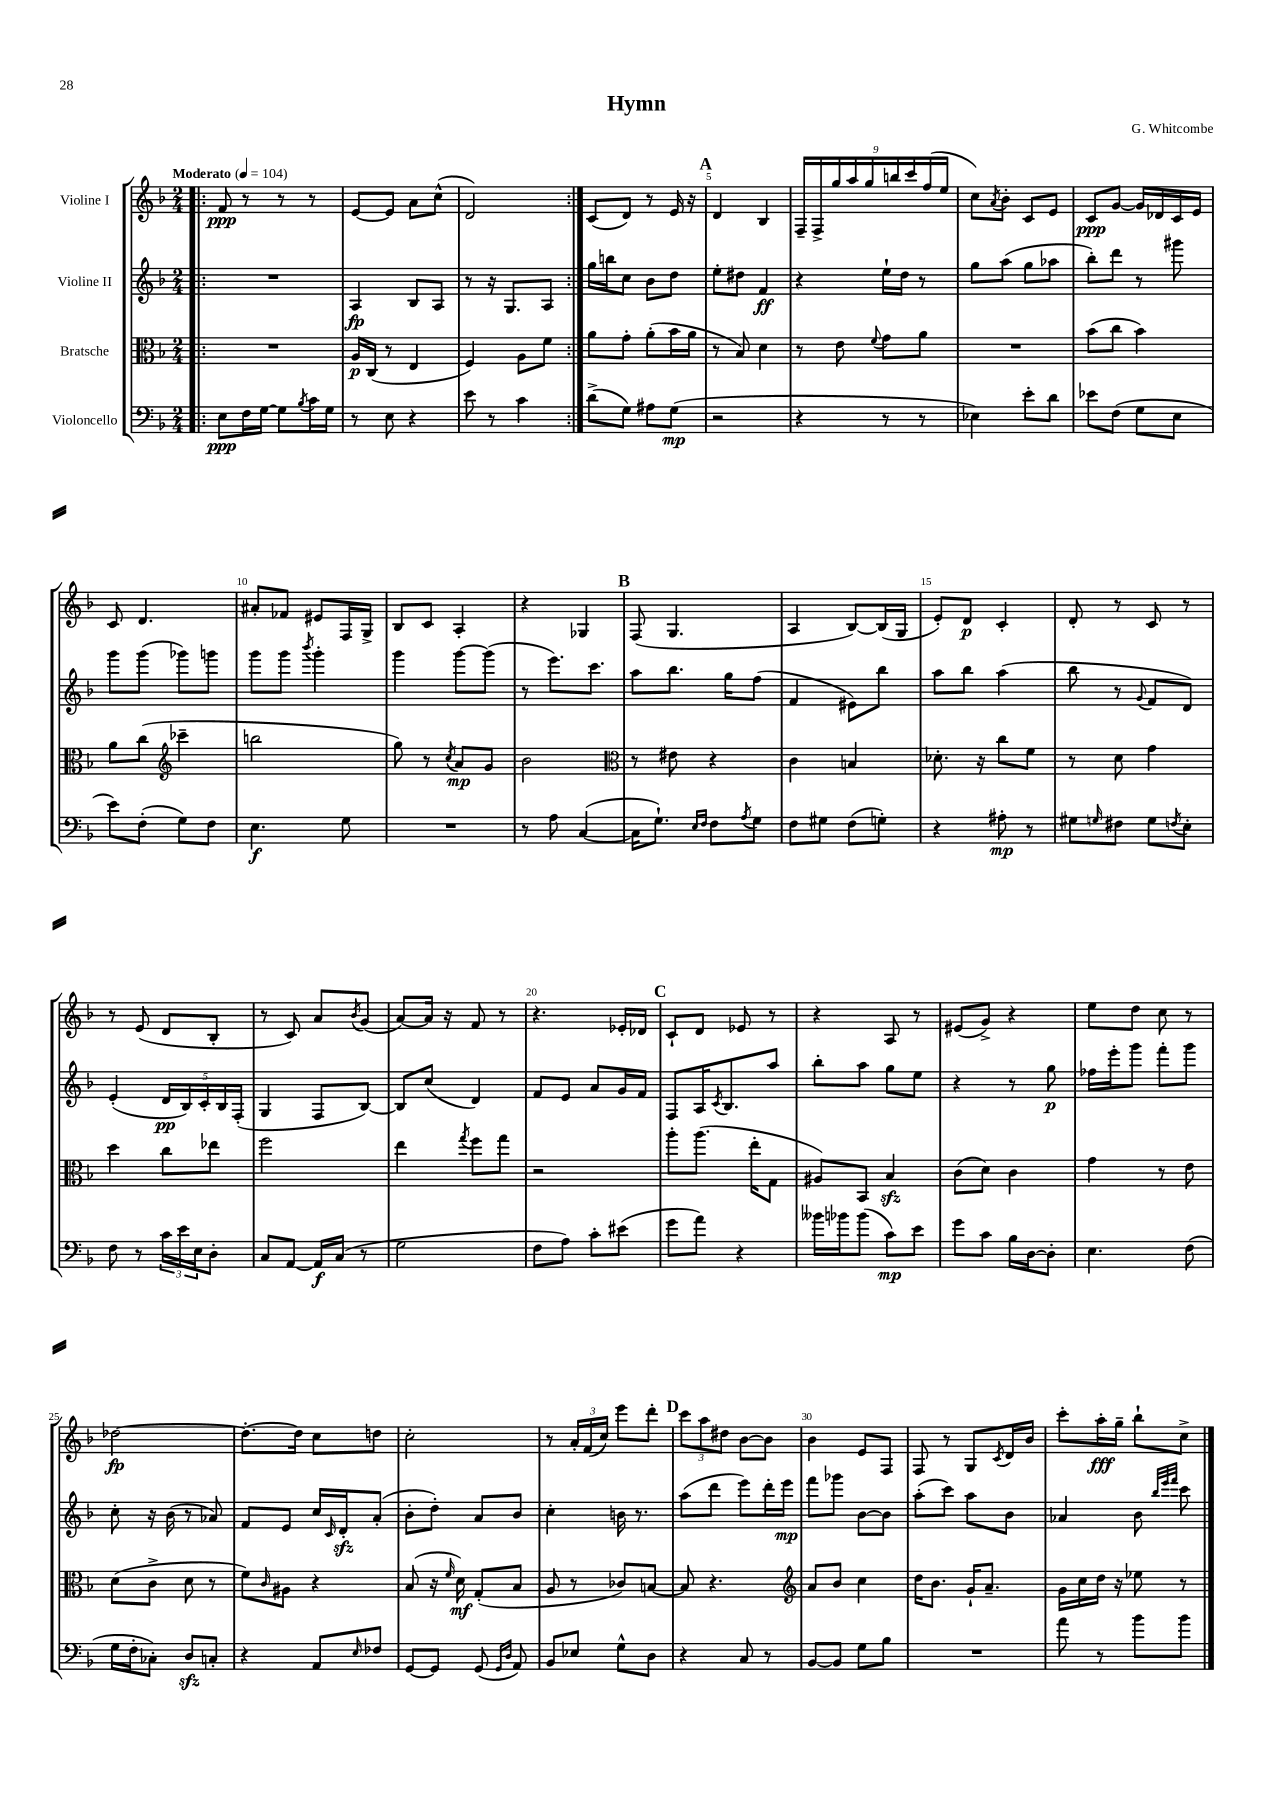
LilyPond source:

\header { title = "Hymn" composer = "G. Whitcombe" }
<<
\new StaffGroup <<
\new Staff = "s0" \with { instrumentName = "Violine I" } {
    \clef treble \key f \major \numericTimeSignature \time 2/4 \tempo "Moderato" 4 = 104
    \repeat volta 2 { \bar ".|:" f'8\ppp r8 r8 r8 |
    e'8~ e'8 a'8 c''8-^( |
    d'2) | }
    c'8( d'8) r8 e'16 r16 |
    \mark \markup { \bold "A" } d'4 bes4 |
    \tuplet 9/8 { f16-- f16-> g''16 a''16 g''16 b''16 c'''16 f''16( e''16 } |
    c''8) \acciaccatura { a'8 } bes'8-. c'8 e'8 |
    c'8\ppp g'8~ g'16 des'16 c'16 e'16 |
    c'8 d'4. |
    ais'8-. fes'8 eis'8 f16 g16-> |
    bes8 c'8 a4-. |
    r4 ges4 |
    \mark \markup { \bold "B" } f8( g4. |
    a4 bes8~) bes16( g16 |
    e'8-.) d'8\p c'4-. |
    d'8-. r8 c'8 r8 |
    r8 e'8( d'8 bes8-. |
    r8 c'8) a'8 \acciaccatura { bes'8 } g'8( |
    a'8~) a'16 r16 f'8 r8 |
    r4. ees'16-. des'16 |
    \mark \markup { \bold "C" } c'8-! d'8 ees'8 r8 |
    r4 a8 r8 |
    eis'8( g'8->) r4 |
    e''8 d''8 c''8 r8 |
    des''2~\fp |
    des''8.~-. des''16 c''8 d''8 |
    c''2-. |
    r8 \tuplet 3/2 { a'16-. f'16( c''16) } e'''8 d'''8-. |
    \mark \markup { \bold "D" } \tuplet 3/2 { c'''8 a''8 dis''8 } bes'8~ bes'8 |
    bes'4 e'8 f8 |
    f8 r8 g8 \acciaccatura { c'8 } d'16 bes'16 |
    c'''8-. a''16-.\fff g''16-- bes''8-! c''8-> \bar "|." |
}
\new Staff = "s1" \with { instrumentName = "Violine II" } {
    \clef treble \key f \major \numericTimeSignature \time 2/4
    \repeat volta 2 { \bar ".|:" R2 |
    a4\fp bes8 a8 |
    r8 r16 g8. a8 | }
    g''16 b''16 c''8 bes'8 d''8 |
    \mark \markup { \bold "A" } e''8-. dis''8 f'4\ff |
    r4 e''16-! d''16 r8 |
    g''8 a''8( g''8 aes''8 |
    bes''8-.) d'''8 r8 gis'''8 |
    g'''8 g'''8( ges'''8) g'''8 |
    g'''8 g'''8 \acciaccatura { bes'''8 } g'''4-. |
    g'''4 g'''8~ g'''8( |
    r8 e'''8.) c'''8. |
    \mark \markup { \bold "B" } a''8 bes''8. g''16 f''8( |
    f'4 eis'8) bes''8 |
    a''8 bes''8 a''4( |
    bes''8 r8 \appoggiatura { g'8 } f'8 d'8) |
    e'4-.( \tuplet 5/4 { d'16\pp bes16) c'16-. bes16 f16-.( } |
    g4 f8 bes8~) |
    bes8 c''8( d'4) |
    f'8 e'8 a'8 g'16 f'16 |
    \mark \markup { \bold "C" } f8 a16 \acciaccatura { c'8 } bes8. a''8 |
    bes''8-. a''8 g''8 e''8 |
    r4 r8 g''8\p |
    fes''16 e'''16-. g'''8 f'''8-. g'''8 |
    c''8-. r16 bes'16( r8 aes'8) |
    f'8 e'8 c''16 \grace { c'16 } d'16-.\sfz a'8-.( |
    bes'8-. d''8-.) a'8 bes'8 |
    c''4-. b'16 r8. |
    \mark \markup { \bold "D" } a''8( d'''8 e'''8) d'''16-. e'''16\mp |
    f'''8 ges'''8 bes'8~ bes'8 |
    a''8-.( c'''8) a''8 bes'8 |
    aes'4 bes'8 \grace { bes''32 e'''32 f'''32 } c'''8 \bar "|." |
}
\new Staff = "s2" \with { instrumentName = "Bratsche" } {
    \clef alto \key f \major \numericTimeSignature \time 2/4
    \repeat volta 2 { \bar ".|:" R2 |
    a16\p c16( r8 e4 |
    f4) a8 f'8 | }
    a'8 g'8-. a'8-.( bes'16 a'16 |
    \mark \markup { \bold "A" } r8 bes8) d'4 |
    r8 e'8 \appoggiatura { f'8 } g'8 a'8 |
    R2 |
    bes'8( c''8 bes'4) |
    a'8 c''8( \clef treble ces'''4-- |
    b''2 |
    g''8) r8 \acciaccatura { c''8 } a'8\mp g'8 |
    bes'2 |
    \mark \markup { \bold "B" } \clef alto r8 eis'8 r4 |
    c'4 b4 |
    des'8.-. r16 c''8 f'8 |
    r8 d'8 g'4 |
    d''4 c''8 ees''8 |
    f''2 |
    e''4 \acciaccatura { g''8 } f''8 g''8 |
    r2 |
    \mark \markup { \bold "C" } a''8-. a''8.( e''16-. g8 |
    ais8) bes,8 bes4\sfz |
    c'8( d'8) c'4 |
    g'4 r8 e'8 |
    d'8( c'8-> d'8 r8 |
    f'8) \grace { c'16 } ais8 r4 |
    bes8( r16 \grace { f'16 } d'16\mf) g8-.( bes8 |
    a8 r8 ces'8) b8~ |
    \mark \markup { \bold "D" } b8 r4. |
    \clef treble a'8 bes'8 c''4 |
    d''16 bes'8. g'16-! a'8.-- |
    g'16 c''16 d''16 r16 ees''8 r8 \bar "|." |
}
\new Staff = "s3" \with { instrumentName = "Violoncello" } {
    \clef bass \key f \major \numericTimeSignature \time 2/4
    \repeat volta 2 { \bar ".|:" e8\ppp f16 g16~ g8 \acciaccatura { bes8 } c'16 g16 |
    r8 e8 r4 |
    e'8 r8 c'4 | }
    d'8->( g8) ais8 g8\mp( |
    \mark \markup { \bold "A" } r2 |
    r4 r8 r8 |
    ees4) e'8-. d'8 |
    ees'8 f8( g8 e8 |
    e'8) f8-.( g8) f8 |
    e4.\f g8 |
    R2 |
    r8 a8 c4~( |
    \mark \markup { \bold "B" } c16 g8.-!) \grace { e16 f16 } f8 \acciaccatura { a8 } g8 |
    f8 gis8 f8( g8-.) |
    r4 ais8-.\mp r8 |
    gis8 \grace { g16 } fis8 g8 \acciaccatura { f8 } e8-. |
    f8 r8 \tuplet 3/2 { c'16 e'16 e16 } d8-. |
    c8 a,8~ a,16\f c16( r8 |
    g2 |
    f8 a8) c'8-. eis'8( |
    \mark \markup { \bold "C" } g'8 a'8) r4 |
    beses'16 bes'16 bes'8( c'8\mp) e'8 |
    g'8 c'8 bes16 d16~ d8-. |
    e4. f8( |
    g16 f16-. ces8-.) d8\sfz c8-. |
    r4 a,8 \grace { e16 } fes8 |
    g,8~ g,8 g,8( \grace { g,16 d16 } a,8) |
    bes,8 ees8 g8-^ d8 |
    \mark \markup { \bold "D" } r4 c8 r8 |
    bes,8~ bes,8 g8 bes8 |
    R2 |
    a'8 r8 bes'8 bes'8 \bar "|." |
}
>>
>>
\layout { \context { \Score \override BarNumber.break-visibility = ##(#f #t #t) barNumberVisibility = #(every-nth-bar-number-visible 5) } }
